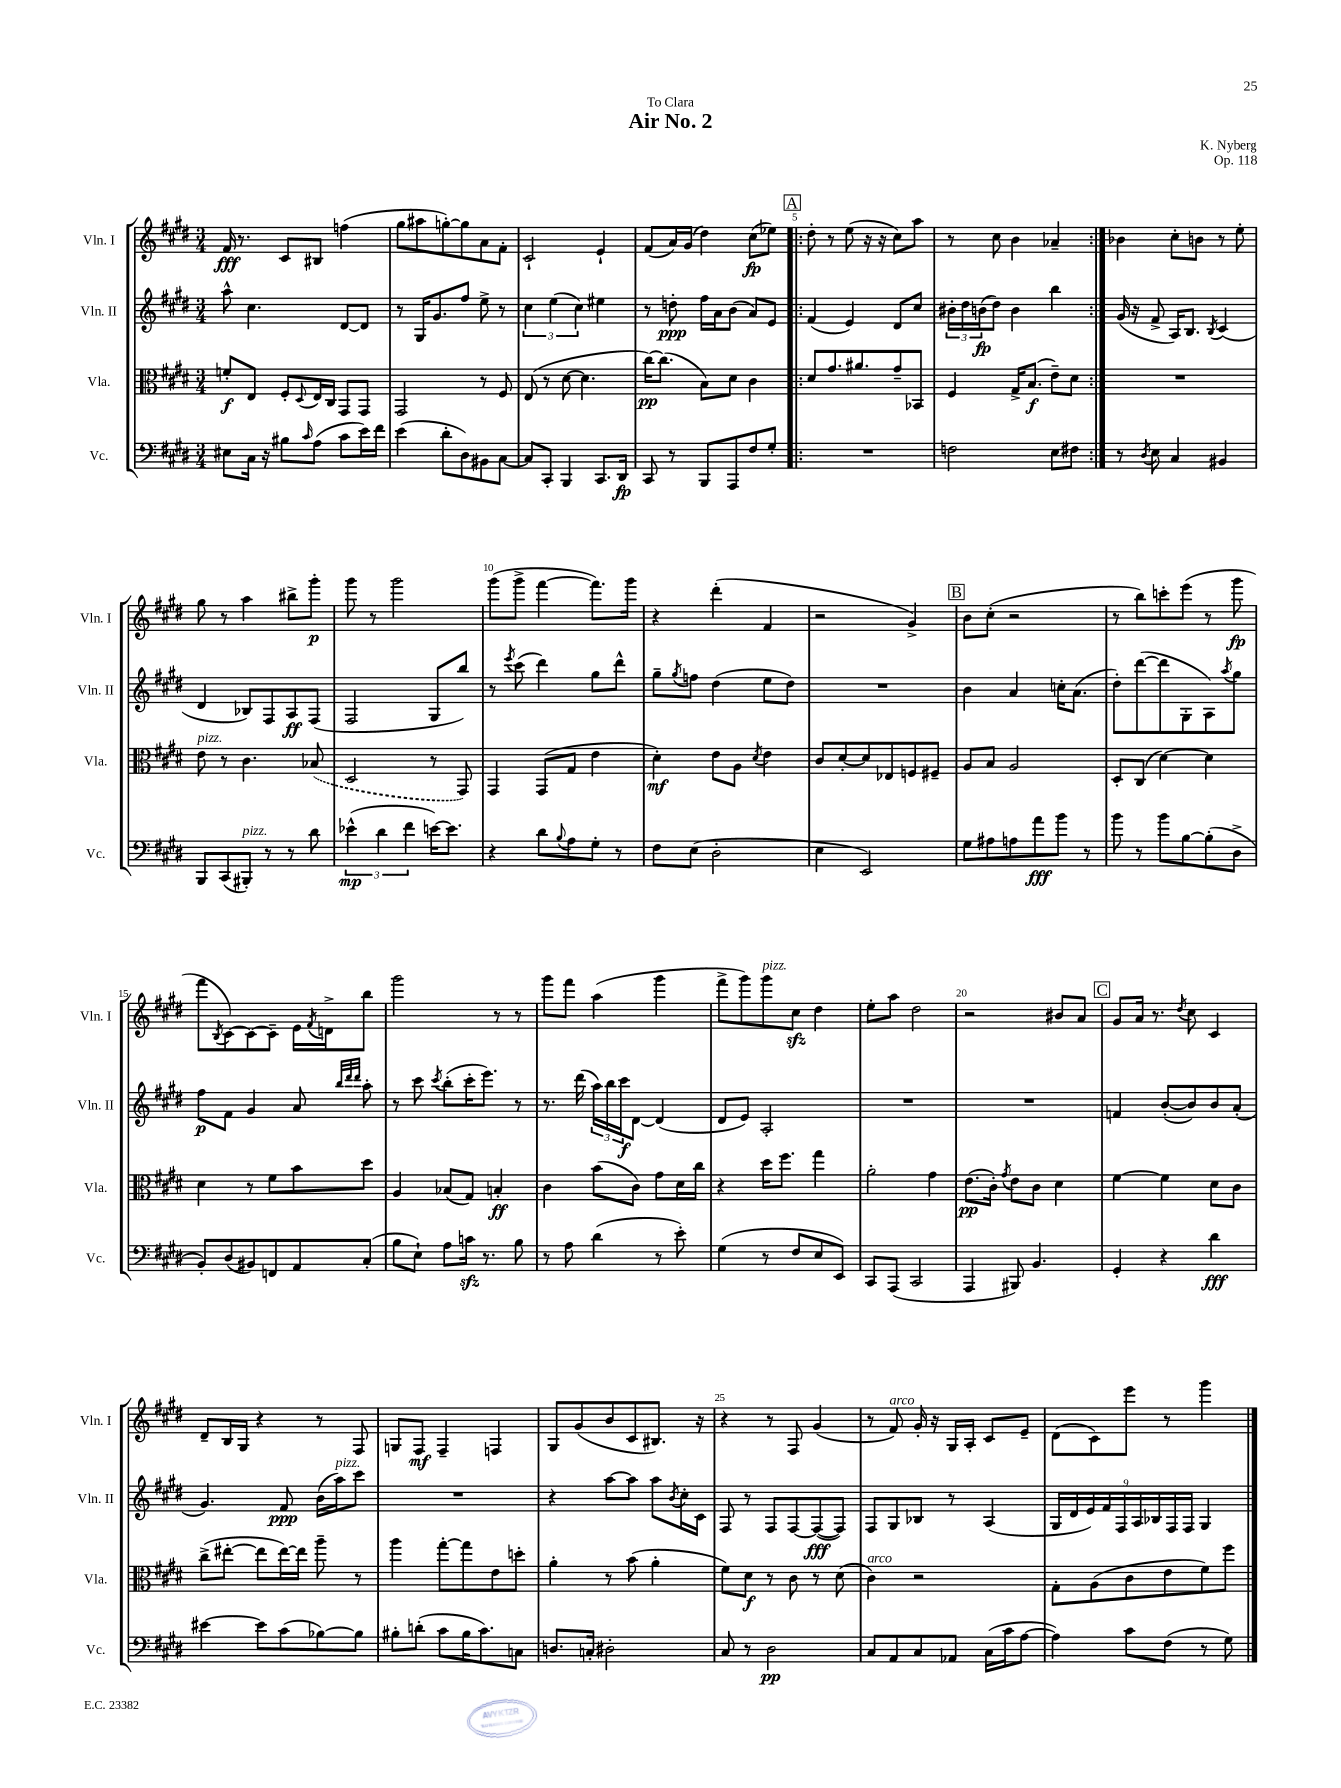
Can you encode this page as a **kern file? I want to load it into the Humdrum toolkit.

**kern	**dynam	**kern	**dynam	**kern	**dynam	**kern	**dynam
*part4	*part4	*part3	*part3	*part2	*part2	*part1	*part1
*staff4	*staff4	*staff3	*staff3	*staff2	*staff2	*staff1	*staff1
*I"Vc.	*	*I"Vla.	*	*I"Vln. II	*	*I"Vln. I	*
*I'Vc.	*	*I'Vla.	*	*I'Vln. II	*	*I'Vln. I	*
*clefF4	*	*clefC3	*	*clefG2	*	*clefG2	*
*k[f#c#g#d#]	*	*k[f#c#g#d#]	*	*k[f#c#g#d#]	*	*k[f#c#g#d#]	*
*M3/4	*	*M3/4	*	*M3/4	*	*M3/4	*
=1	=1	=1	=1	=1	=1	=1	=1
8E#X\L	.	8fn'/L	f	8aa^^\	.	16f#/	fff
.	.	.	.	.	.	8.r	.
16C#\Jk	.	8E/J	.	4.cc#\	.	.	.
16r	.	.	.	.	.	.	.
8B#X\L	.	8F#'/L	.	.	.	8c#/L	.
16qqc#/	.	8qqD#/	.	.	.	.	.
(8A\J	.	16E/L	.	.	.	8B#X/J	.
.	.	16C#/JJ	.	.	.	.	.
8c#\L	.	8GG#/L	.	[8d#/L	.	(4ffn\	.
16e\L)	.	8GG#/J	.	8d#/J]	.	.	.
16f#\JJ	.	.	.	.	.	.	.
=2	=2	=2	=2	=2	=2	=2	=2
(4e\	.	2GG#/	.	8r	.	8gg#\L	.
.	.	.	.	16G#/KL	.	8aa#X\	.
.	.	.	.	8.g#/	.	.	.
8d#'\L	.	.	.	.	.	[8ggn'\)	.
8D#\)	.	.	.	8ff#/J	.	8gg\]	.
8BB#X\	.	8r	.	8ee^\	.	8a\	.
[8C#\J	.	8F#/	.	8r	.	8f#'\J	.
=3	=3	=3	=3	=3	=3	=3	=3
8C#/L]	.	(8E/	.	6cc#\	.	2c#`/	.
8CC#'/J	.	8r	.	.	.	.	.
.	.	.	.	(6ee\	.	.	.
4BBB/	.	[8d#\	.	.	.	.	.
.	.	.	.	6cc#\)	.	.	.
.	.	4.d#\]	.	.	.	.	.
8.CC#/L	.	.	.	4ee#X\	.	4e`/	.
16DD#/Jk	fp	.	.	.	.	.	.
=4	=4	=4	=4	=4	=4	=4	=4
8CC#/	.	[16cc#\KL)	pp	8r	.	(8f#/L	.
.	.	(8.cc#\J]	.	.	.	.	.
8r	.	.	.	8ddn'\	ppp	16a/L)	.
.	.	.	.	.	.	(16g#/JJ	.
8BBB/L	.	8B\L)	.	16ff#\LL	.	4dd#\)	.
.	.	.	.	16a\J	.	.	.
8AAA/	.	8d#\J	.	(8b\J	.	.	.
8F#/	.	4c#\	.	8a/L)	.	(8cc#\L	fp
8G#'/J	.	.	.	8e/J	.	8ee-X\J)	.
!!LO:REH:place=s1:t=A
=5!|:	=5!|:	=5!|:	=5!|:	=5!|:	=5!|:	=5!|:	=5!|:
2.r	.	8d#/L	.	(4f#/	.	8dd#'\	.
.	.	8.g#/	.	.	.	8r	.
.	.	.	.	4e/)	.	(8ee\	.
.	.	8.a#X/	.	.	.	.	.
.	.	.	.	.	.	16r	.
.	.	.	.	.	.	16r	.
.	.	8g#~/	.	8d#/L	.	8cc#\L)	.
.	.	8BB-X/J	.	8cc#/J	.	8aa\J	.
=6	=6	=6	=6	=6	=6	=6	=6
2Fn\	.	4F#/	.	24b#X'\LL	.	8r	.
.	.	.	.	24dd#\	.	.	.
.	.	.	.	(24bn\J	fp	.	.
.	.	.	.	8dd#\J)	.	8cc#\	.
.	.	16G#^/KL	.	4b\	.	4b\	.
.	.	(8.B/J	f	.	.	.	.
8E\L	.	8e~\L)	.	4bb\	.	4a-X~/	.
8F#X\J	.	8d#\J	.	.	.	.	.
=7:|!	=7:|!	=7:|!	=7:|!	=7:|!	=7:|!	=7:|!	=7:|!
8r	.	2.r	.	(16g#/	.	4b-X\	.
.	.	.	.	16r	.	.	.
8qD#/	.	.	.	.	.	.	.
8E\	.	.	.	8f#^/	.	.	.
4C#/	.	.	.	16A/KL)	.	8cc#'\L	.
.	.	.	.	8.B/J	.	.	.
.	.	.	.	.	.	8bn\J	.
.	.	.	.	8qB/	.	.	.
4BB#X/	.	.	.	(4c#/	.	8r	.
.	.	.	.	.	.	8ee'\	.
!!LO:LB:g=z
=8	=8	=8	=8	=8	=8	=8	=8
!	!	!LO:TX:a:i:t=pizz.	!	!	!	!	!
8BBB/L	.	8e\	.	4d#/	.	8gg#\	.
(8CC#/	.	8r	.	.	.	8r	.
!LO:TX:a:i:t=pizz.	!	!	!	!	!	!	!
8BBB#X'/J)	.	4.c#\	.	8B-X/L)	.	4aa\	.
8r	.	.	.	8F#/	.	.	.
8r	.	.	.	8A/	ff	8bb#X^\L	.
8d#\	.	(8B-X/	.	(8F#/J	.	8ggg#'\J	p
=9	=9	=9	=9	=9	=9	=9	=9
(6e-X^^\	mp	2D#/	.	2F#/	.	8ggg#\	.
.	.	.	.	.	.	8r	.
6d#\	.	.	.	.	.	.	.
.	.	.	.	.	.	2ggg#\	.
6f#\	.	.	.	.	.	.	.
[16en\KL)	.	8r	.	8G#/L	.	.	.
8.e\J]	.	.	.	.	.	.	.
.	.	8GG#/)	.	8bb/J)	.	.	.
=10	=10	=10	=10	=10	=10	=10	=10
4r	.	4GG#/	.	8r	.	(8ggg#\L	.
.	.	.	.	8qeee/	.	.	.
.	.	.	.	(8ccc#\	.	8ggg#^\J	.
8d#\L	.	(8GG#/L	.	4ddd#\)	.	[4fff#\	.
8qqB/	.	.	.	.	.	.	.
8A\	.	8G#/J	.	.	.	.	.
8G#'\J	.	4e\	.	8gg#\L	.	8.fff#\L])	.
8r	.	.	.	8ddd#^^\J	.	.	.
.	.	.	.	.	.	16ggg#\Jk	.
=11	=11	=11	=11	=11	=11	=11	=11
8F#\L	.	4d#'\)	mf	8gg#~\L	.	4r	.
.	.	.	.	8qgg#/	.	.	.
(8E\J	.	.	.	8ffn\J	.	.	.
2D#'\	.	8e\L	.	(4dd#\	.	(4ddd#'\	.
.	.	8A\J	.	.	.	.	.
.	.	8qd#/	.	.	.	.	.
.	.	4e\	.	8ee\L	.	4f#/	.
.	.	.	.	8dd#\J)	.	.	.
=12	=12	=12	=12	=12	=12	=12	=12
4E\	.	8c#/L	.	2.r	.	2r	.
.	.	[8d#'/	.	.	.	.	.
2EE/)	.	8d#/]	.	.	.	.	.
.	.	8E-X/	.	.	.	.	.
.	.	8Fn/	.	.	.	4g#^/)	.
.	.	8F#X~/J	.	.	.	.	.
!!LO:REH:place=s1:t=B
=13	=13	=13	=13	=13	=13	=13	=13
8G#\L	.	8A/L	.	4b\	.	8b\L	.
8A#X\	.	8B/J	.	.	.	(8cc#'\J	.
8An\	.	2A/	.	4a/	.	2r	.
8a\	fff	.	.	.	.	.	.
8b\J	.	.	.	16ccn'\KL	.	.	.
.	.	.	.	(8.a\J	.	.	.
8r	.	.	.	.	.	.	.
=14	=14	=14	=14	=14	=14	=14	=14
8b\	.	8D#'/L	.	8dd#'\L)	.	8r	.
8r	.	(8C#/J	.	([8ddd#\	.	8bb\L)	.
8b\L	.	[4d#\)	.	8ddd#\]	.	8cccn'\	.
[8B\	.	.	.	8G#'\	.	(8eee\J	.
(8B'\]	.	4d#\]	.	8A\)	.	8r	.
.	.	.	.	8qaa/	.	.	.
8D#^\J	.	.	.	8gg#\J	.	8ggg#\	fp
!!LO:LB:g=z
=15	=15	=15	=15	=15	=15	=15	=15
8BB'/L)	.	4d#\	.	8ff#\L	p	8fff#\L	.
.	.	.	.	.	.	8qB/	.
(8D#/	.	.	.	8f#\J	.	[8c#\)	.
8BB#X/)	.	8r	.	4g#/	.	8c#\_	.
8FFn/	.	8f#\L	.	.	.	8c#~\J]	.
8AA/	.	8b\	.	8a/	.	16e\LL	.
.	.	.	.	.	.	8qf#/	.
.	.	.	.	.	.	16dn^\J	.
.	.	.	.	32qqbb/LLL	.	.	.
.	.	.	.	32qqddd#/	.	.	.
.	.	.	.	32qqddd#/JJJ	.	.	.
(8C#'/J	.	8dd#\J	.	8aa'\	.	8bb\J	.
=16	=16	=16	=16	=16	=16	=16	=16
8B\L	.	4A/	.	8r	.	2ggg#\	.
8E`\J)	.	.	.	8ccc#\	.	.	.
.	.	.	.	8qccc#/	.	.	.
8A\L	.	(8B-X/L	.	(8bb'\L	.	.	.
16cnzz\Jk	.	8G#/J)	.	16ccc#'\K	.	.	.
8.r	.	.	.	8.eee\J)	.	.	.
.	.	4Bn'/	ff	.	.	8r	.
8B\	.	.	.	8r	.	8r	.
=17	=17	=17	=17	=17	=17	=17	=17
8r	.	4c#\	.	8.r	.	8ggg#\L	.
8A\	.	.	.	.	.	8fff#\J	.
.	.	.	.	(16ddd#\	.	.	.
(4d#\	.	(8b\L	.	24aa\LL)	.	(4aa\	.
.	.	.	.	24bb\	.	.	.
.	.	.	.	24ccc#\J	f	.	.
.	.	8c#\J)	.	[8d#\J	.	.	.
8r	.	8g#\L	.	(4d#/]	.	4ggg#\	.
8e'\)	.	16d#\L	.	.	.	.	.
.	.	16cc#\JJ	.	.	.	.	.
=18	=18	=18	=18	=18	=18	=18	=18
(4G#\	.	4r	.	8d#/L	.	8fff#^\L	.
.	.	.	.	8e/J)	.	8ggg#\)	.
!	!	!	!	!	!	!LO:TX:a:i:t=pizz.	!
8r	.	16dd#\KL	.	2A'/	.	8ggg#\	.
.	.	8.ff#\J	.	.	.	.	.
8F#/L	.	.	.	.	.	8cc#zz\J	.
8E/	.	4gg#\	.	.	.	4dd#\	.
8EE/J)	.	.	.	.	.	.	.
=19	=19	=19	=19	=19	=19	=19	=19
8CC#/L	.	2a'\	.	2.r	.	8ee'\L	.
(8AAA/J	.	.	.	.	.	8aa\J	.
2CC#/	.	.	.	.	.	2dd#\	.
.	.	4g#\	.	.	.	.	.
=20	=20	=20	=20	=20	=20	=20	=20
4AAA/	.	(8.e\L	pp	2.r	.	2r	.
.	.	16c#'\Jk)	.	.	.	.	.
.	.	8qg#/	.	.	.	.	.
8BBB#X/)	.	8e\L	.	.	.	.	.
4.BB/	.	8c#\J	.	.	.	.	.
.	.	4d#\	.	.	.	8b#X/L	.
.	.	.	.	.	.	8a/J	.
!!LO:REH:place=s1:t=C
=21	=21	=21	=21	=21	=21	=21	=21
4GG#'/	.	[4f#\	.	4fn/	.	8g#/L	.
.	.	.	.	.	.	16a/Jk	.
.	.	.	.	.	.	8.r	.
4r	.	4f#\]	.	([8b'/L	.	.	.
.	.	.	.	.	.	8qdd#/	.
.	.	.	.	8b/])	.	8cc#\	.
4d#\	fff	8d#\L	.	8b/	.	4c#/	.
.	.	8c#\J	.	(8a'/J	.	.	.
!!LO:LB:g=z
=22	=22	=22	=22	=22	=22	=22	=22
[4e#X\	.	(8cc#^\L	.	4.g#/)	.	8d#~/L	.
.	.	[8ee#X'\J	.	.	.	16B/L	.
.	.	.	.	.	.	16G#/JJ	.
8e#\L]	.	8ee#\L]	.	.	.	4r	.
(8c#\	.	[16ee#\L)	.	8f#/	ppp	.	.
.	.	16ee#\JJ]	.	.	.	.	.
[8B-X\)	.	8aa~\	.	(16b\LL	.	8r	.
!	!	!	!	!LO:TX:a:i:t=pizz.	!	!	!
.	.	.	.	16aa\J)	.	.	.
8B-\J]	.	8r	.	8ccc#\J	.	8F#/	.
=23	=23	=23	=23	=23	=23	=23	=23
8B#X'\L	.	4aa\	.	2.r	.	8Gn/L	.
(8dn'\J	.	.	.	.	.	8F#/J	mf
8c#\L	.	[8gg#'\L	.	.	.	4F#~/	.
16B#\K	.	8gg#\]	.	.	.	.	.
8.c#\)	.	.	.	.	.	.	.
.	.	8e\	.	.	.	4Fn/	.
8Cn\J	.	8ddn'\J	.	.	.	.	.
=24	=24	=24	=24	=24	=24	=24	=24
8.Dn/L	.	4a'\	.	4r	.	8G#/L	.
.	.	.	.	.	.	(8g#/	.
16Cn'/Jk	.	.	.	.	.	.	.
2D#X'\	.	8r	.	[8aa\L	.	8b/	.
.	.	(8b\	.	8aa\J]	.	8c#/	.
.	.	4a'\	.	8aa\L	.	8.B#X/J)	.
.	.	.	.	8qb/	.	.	.
.	.	.	.	16cc#'\L	.	.	.
.	.	.	.	16c#\JJ	.	16r	.
=25	=25	=25	=25	=25	=25	=25	=25
8C#/	.	8f#\L)	.	8F#/	.	4r	.
8r	.	8d#\J	f	8r	.	.	.
2D#\	pp	8r	.	8F#/L	.	8r	.
.	.	8c#\	.	[8F#/	.	8F#/	.
.	.	8r	.	(8F#/_	fff	(4g#/	.
.	.	(8d#\	.	8F#/J])	.	.	.
=26	=26	=26	=26	=26	=26	=26	=26
!	!	!LO:TX:a:i:t=arco	!	!	!	!	!
8C#/L	.	4c#\)	.	8F#/L	.	8r	.
!	!	!	!	!	!	!LO:TX:a:i:t=arco	!
8AA/	.	.	.	8G#/	.	8f#/)	.
8C#/	.	2r	.	8B-X/J	.	16g#'/	.
.	.	.	.	.	.	16r	.
8AA-X/J	.	.	.	8r	.	16G#/LL	.
.	.	.	.	.	.	16A'/JJ	.
(16C#\LL	.	.	.	(4A/	.	8c#/L	.
16c#\J	.	.	.	.	.	.	.
[8A\J	.	.	.	.	.	8e~/J	.
=27	=27	=27	=27	=27	=27	=27	=27
4A\])	.	8G#'\L	.	18G#/LL	.	(8d#\L	.
.	.	.	.	18d#/	.	.	.
.	.	.	.	18e/)	.	.	.
.	.	(8A\	.	.	.	8c#\)	.
.	.	.	.	18f#/	.	.	.
.	.	.	.	18F#/	.	.	.
8c#\L	.	8c#\	.	.	.	8eee\J	.
.	.	.	.	18A/	.	.	.
.	.	.	.	18B-X/	.	.	.
(8F#\J	.	8e\	.	.	.	8r	.
.	.	.	.	18F#/	.	.	.
.	.	.	.	18F#/JJ	.	.	.
8r	.	8f#\)	.	4G#/	.	4ggg#\	.
8G#\)	.	8ff#\J	.	.	.	.	.
==	==	==	==	==	==	==	==
*-	*-	*-	*-	*-	*-	*-	*-
